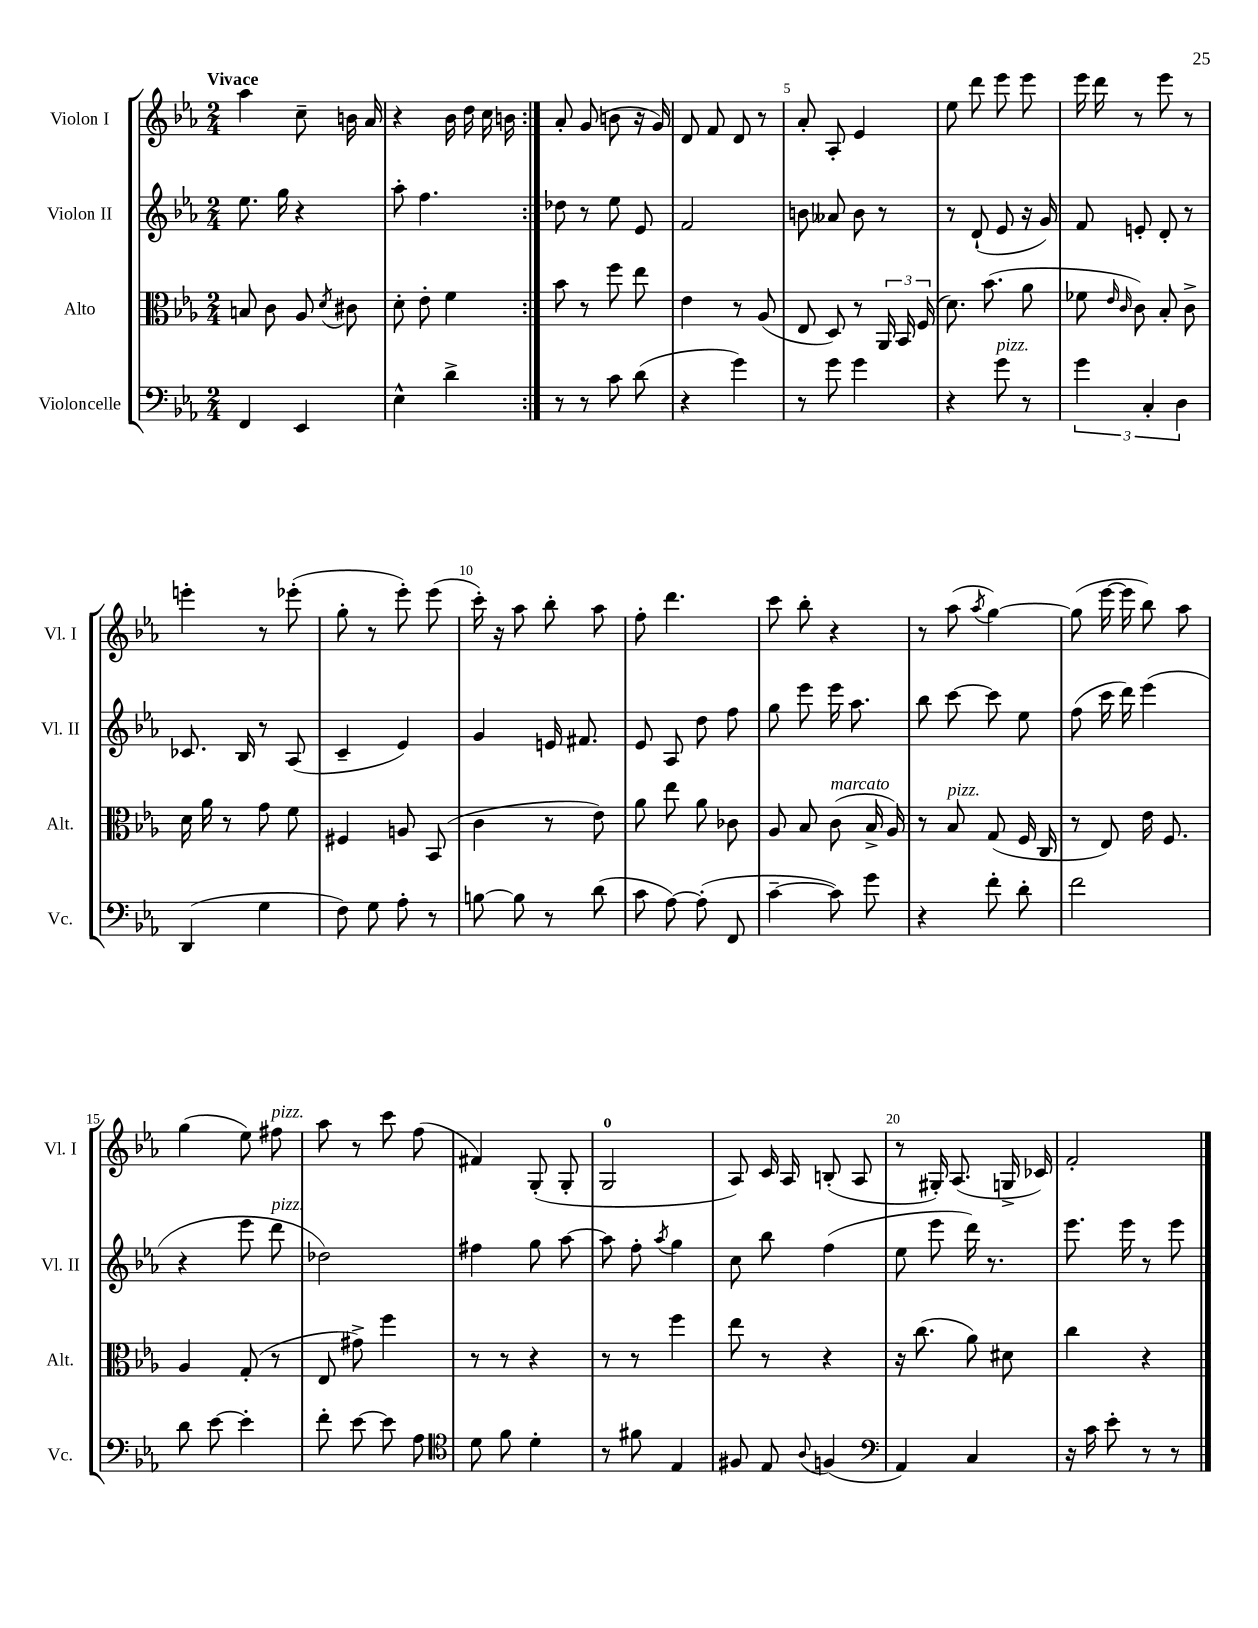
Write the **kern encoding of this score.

**kern	**kern	**kern	**kern
*part4	*part3	*part2	*part1
*staff4	*staff3	*staff2	*staff1
*I"Violoncelle	*I"Alto	*I"Violon II	*I"Violon I
*I'Vc.	*I'Alt.	*I'Vl. II	*I'Vl. I
*clefF4	*clefC3	*clefG2	*clefG2
*k[b-e-a-]	*k[b-e-a-]	*k[b-e-a-]	*k[b-e-a-]
*M2/4	*M2/4	*M2/4	*M2/4
=1	=1	=1	=1
!	!	!	!LO:TX:a:B:t=Vivace
4FF/	8Bn/	8.ee-\	4aa-\
.	8c\	.	.
.	.	16gg\	.
4EE-/	8A-/	4r	8cc~\
.	8qd/	.	.
.	8c#X\	.	16bn\
.	.	.	16a-/
=2	=2	=2	=2
4E-^^\	8d'\	8aa-'\	4r
.	8e-'\	4.ff\	.
4d^\	4f\	.	16b-\
.	.	.	16dd\
.	.	.	16cc\
.	.	.	16bn\
=3:|!	=3:|!	=3:|!	=3:|!
8r	8b-\	8dd-X\	8a-'/
8r	8r	8r	(8g/
8c\	8ff\	8ee-\	8bn\
(8d\	8ee-\	8e-/	16r
.	.	.	16g/)
=4	=4	=4	=4
4r	4e-\	2f/	8d/
.	.	.	8f/
4g\)	8r	.	8d/
.	(8A-/	.	8r
=5	=5	=5	=5
8r	8E-/	8bn\	8a-'/
8g\	8D/)	8a--X/	8A-'/
4g\	8r	8b\	4e-/
.	24AA-/	8r	.
.	24BB-/	.	.
.	(24F/	.	.
=6	=6	=6	=6
4r	8.d\)	8r	8ee-\
.	.	(8d`/	8ddd\
.	(8.b-\	.	.
!LO:TX:a:i:t=pizz.	!	!	!
8g\	.	8e-/	8eee-\
8r	8a-\	16r	8eee-\
.	.	16g/)	.
=7	=7	=7	=7
6g\	8f-X\	8f/	16eee-\
.	.	.	16ddd\
.	16qqe-/	.	.
.	16qqc/	.	.
.	8c\)	8en'/	8r
6C'/	.	.	.
.	8B-'/	8d'/	8eee-\
6D\	.	.	.
.	8c^\	8r	8r
!!LO:LB:g=z
=8	=8	=8	=8
(4DD/	16d\	8.c-X/	4eeen'\
.	16a-\	.	.
.	8r	.	.
.	.	16B-/	.
4G\	8g\	8r	8r
.	8f\	(8A-/	(8eee-X'\
=9	=9	=9	=9
8F\)	4F#X/	4c~/	8gg'\
8G\	.	.	8r
8A-'\	8An/	4e-/)	8eee-'\)
8r	(8BB-/	.	(8eee-\
=10	=10	=10	=10
[8Bn\	4c\	4g/	16ccc'\)
.	.	.	16r
8B\]	.	.	8aa-\
8r	8r	16en/	8bb-'\
.	.	8.f#X/	.
(8d\	8e-\)	.	8aa-\
=11	=11	=11	=11
8c\	8a-\	8e-/	8ff'\
[8A-\)	8ee-\	8A-/	4.ddd\
(8A-'\]	8a-\	8dd\	.
8FF/	8c-X\	8ff\	.
=12	=12	=12	=12
[4c~\	8A-/	8gg\	8ccc\
.	8B-/	8eee-\	8bb-'\
!	!LO:TX:a:i:t=marcato	!	!
8c\])	(8c\	16eee-\	4r
.	.	8.aa-\	.
8g\	16B-^/	.	.
.	16A-/)	.	.
=13	=13	=13	=13
4r	8r	8bb-\	8r
!	!LO:TX:a:i:t=pizz.	!	!
.	8B-/	[8ccc\	(8aa-\
.	.	.	8qaa-/
8f'\	(8G/	8ccc\]	[4gg\)
8d'\	16F/	8ee-\	.
.	16C/	.	.
=14	=14	=14	=14
2f\	8r	(8ff\	(8gg\]
.	8E-/)	16ccc\	[16eee-\
.	.	16ddd\)	16eee-\]
.	16e-\	(4eee-\	8bb-\)
.	8.F/	.	.
.	.	.	8aa-\
!!LO:LB:g=z
=15	=15	=15	=15
8d\	4A-/	4r	(4gg\
[8e-\	.	.	.
4e-'\]	(8G'/	8eee-\	8ee-\)
!	!	!	!LO:TX:a:i:t=pizz.
!	!	!LO:TX:a:i:t=pizz.	!
.	8r	8ddd\	8ff#X\
=16	=16	=16	=16
8f'\	8E-/	2dd-X\)	8aa-\
[8e-\	8g#X^\)	.	8r
8e-\]	4ff\	.	8ccc\
8A-\	.	.	(8ff\
=17	=17	=17	=17
*clefC4	*	*	*
8d\	8r	4ff#X\	4f#X/)
8f\	8r	.	.
4d'\	4r	8gg\	(8G'/
.	.	[8aa-\	8G'/
=18	=18	=18	=18
8r	8r	8aa-\]	2G/
8f#X\	8r	8ff'\	.
.	.	8qaa-/	.
4E-/	4ff\	4gg\	.
=19	=19	=19	=19
8F#X/	8ee-\	8cc\	8A-/)
8E-/	8r	8bb-\	16c/
.	.	.	16A-/
8qqA-/	.	.	.
(4Fn/	4r	(4ff\	(8Bn'/
.	.	.	8A-/
=20	=20	=20	=20
*clefF4	*	*	*
4AA-/)	16r	8ee-\	8r
.	(8.cc\	.	.
.	.	8eee-\	16G#X'/)
.	.	.	(8.A-/
4C/	8a-\)	16ddd\)	.
.	.	8.r	.
.	8d#X\	.	16Gn^/
.	.	.	16c-X/)
=21	=21	=21	=21
16r	4cc\	8.eee-\	2f'/
16c\	.	.	.
8e-'\	.	.	.
.	.	16eee-\	.
8r	4r	8r	.
8r	.	8eee-\	.
==	==	==	==
*-	*-	*-	*-
